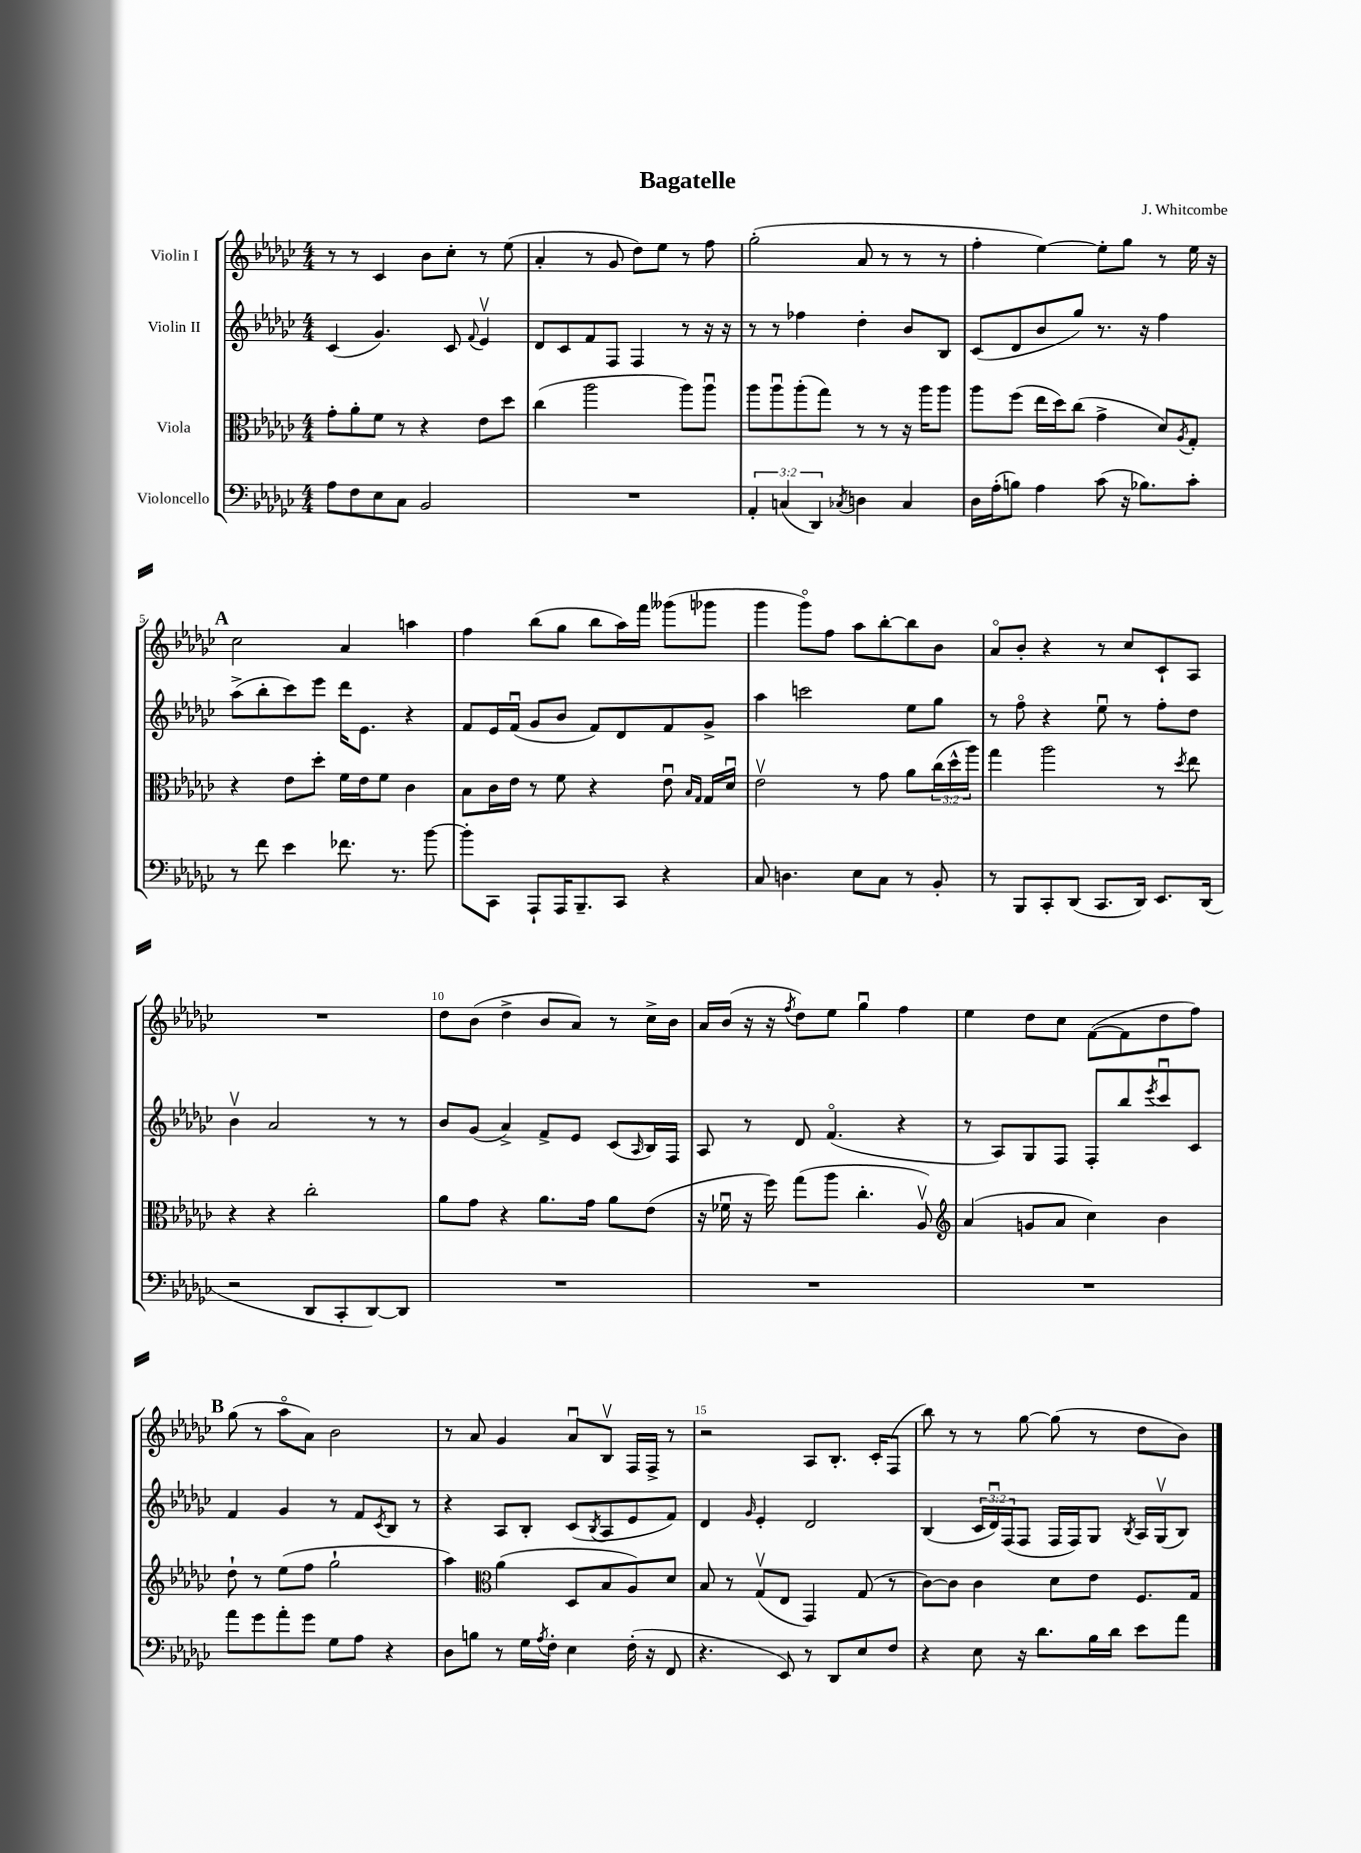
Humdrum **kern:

**kern	**kern	**kern	**kern
*part4	*part3	*part2	*part1
*staff4	*staff3	*staff2	*staff1
*I"Violoncello	*I"Viola	*I"Violin II	*I"Violin I
*clefF4	*clefC3	*clefG2	*clefG2
*k[b-e-a-d-g-c-]	*k[b-e-a-d-g-c-]	*k[b-e-a-d-g-c-]	*k[b-e-a-d-g-c-]
*M4/4	*M4/4	*M4/4	*M4/4
=1	=1	=1	=1
8A-\L	8g-'\L	(4c-/	8r
8F\	8a-'\	.	8r
8E-\	8f\J	4.g-/)	4c-/
8C-\J	8r	.	.
2BB-/	4r	.	8b-\L
.	.	8c-/	8cc-'\J
.	.	8qqf/	.
.	8e-\L	4e-v/	8r
.	8dd-\J	.	(8ee-\
=2	=2	=2	=2
1r	(4cc-\	8d-/L	4a-'/
.	.	8c-/	.
.	2aa-\	8f/	8r
.	.	8F/J	8g-/
.	.	4F/	8dd-\L)
.	.	.	8ee-\J
.	8aa-\L)	8r	8r
.	8aa-u\J	16r	8ff\
.	.	16r	.
=3	=3	=3	=3
6AA-'/	8aa-\L	8r	(2gg-'\
.	8aa-u\	8r	.
(6Cn/	.	.	.
.	(8aa-'\	4ff-X\	.
6DD-/)	.	.	.
.	8gg-\J)	.	.
8qC-X/	.	.	.
4Dn\	8r	4dd-'\	8a-/
.	8r	.	8r
4C-/	16r	8b-/L	8r
.	16aa-\KL	.	.
.	8aa-\J	8B-/J	8r
=4	=4	=4	=4
16D-\LL	8aa-\L	(8c-/L	4ff'\
(16A-'\J	.	.	.
8Bn\J)	(8ff\J	8d-/	.
4A-\	16ee-\LL	8b-/	[4ee-\)
.	16dd-\J)	.	.
.	(8cc-\J	8gg-/J)	.
(8c-\	4g-^\	8.r	8ee-'\L]
16r	.	.	8gg-\J
8.B-X\L)	.	16r	.
.	8d-/L)	4ff\	8r
.	8qA-/	.	.
8c-'\J	8G-'/J	.	16ee-\
.	.	.	16r
!!LO:LB:g=z
!!LO:REH:place=s1:t=A
=5	=5	=5	=5
8r	4r	(8aa-^\L	2cc-\
8f\	.	8bb-'\	.
4e-\	8e-\L	8ccc-\)	.
.	8dd-'\J	8eee-\J	.
8.f-X\	16f\LL	16ddd-\KL	4a-/
.	16e-\J	8.e-\J	.
.	8f\J	.	.
8.r	.	.	.
.	4c-\	4r	4aan\
[8b-\	.	.	.
=6	=6	=6	=6
8b-'\L]	8B-\L	8f/L	4ff\
8CC-\J	16c-\L	16e-/L	.
.	16e-\JJ	(16fu/JJ	.
8AAA-`/L	8r	8g-/L	(8bb-\L
16AAA-/K	8f\	8b-/J	8gg-\J
8.BBB-~/	.	.	.
.	4r	8f/L)	8bb-\L
8CC-/J	.	8d-/	16aa-\L)
.	.	.	16fff\JJ
4r	8e-u\	8f/	(8ggg--X\L
.	16qqB-/LL	.	.
.	16qqG-/JJ	.	.
.	16G-/LL	8g-^/J	8ggg-X\J
.	16d-u/JJ	.	.
=7	=7	=7	=7
8C-/	2e-v\	4aa-\	4ggg-\
4.Dn\	.	.	.
.	.	2cccn\	8ggg-\L)
.	.	.	8ff\J
8E-\L	8r	.	8aa-\L
8C-\J	8g-\	.	[8bb-'\
8r	8a-\L	8ee-\L	8bb-\]
8BB-'/	(24cc-\L	8gg-\J	8b-\J
.	24dd-^^\	.	.
.	24aa-\JJ)	.	.
=8	=8	=8	=8
8r	4gg-\	8r	8a-/L
8BBB-/L	.	8ff\	8b-'/J
8CC-'/	2aa-\	4r	4r
(8DD-/J	.	.	.
8.CC-/L	.	8ee-u\	8r
.	.	8r	8cc-/L
16DD-/Jk)	.	.	.
8.EE-/L	8r	8ff'\L	8c-`/
.	8qdd-/	.	.
.	8ee-\	8dd-\J	8A-/J
(16DD-/Jk	.	.	.
!!LO:LB:g=z
=9	=9	=9	=9
2r	4r	4b-v\	1r
.	4r	2a-/	.
8DD-/L	2cc-'\	.	.
8CC-'/	.	.	.
[8DD-/)	.	8r	.
8DD-/J]	.	8r	.
=10	=10	=10	=10
1r	8a-\L	8b-/L	8dd-\L
.	8g-\J	(8g-/J	(8b-\J
.	4r	4a-^/)	4dd-^\
.	8.a-\L	8f^/L	8b-/L
.	.	8e-/J	8a-/J)
.	16g-\Jk	.	.
.	8a-\L	(8c-/L	8r
.	.	16qqA-/	.
.	(8e-\J	16B-/L)	16cc-^\LL
.	.	16F/JJ	16b-\JJ
=11	=11	=11	=11
1r	16r	8A-/	16a-/LL
.	16f-Xu\	.	(16b-/JJ
.	16r	8r	16r
.	16ff\)	.	16r
.	.	.	8qff/
.	(8gg-\L	8d-/	8dd-\L)
.	8aa-\J	(4.f/	8ee-\J
.	4.cc-'\	.	4gg-u\
.	.	4r	4ff\
.	8A-v/)	.	.
=12	=12	=12	=12
*	*clefG2	*	*
1r	(4a-/	8r	4ee-\
.	.	8A-/L)	.
.	8gn/L	8G-/	8dd-\L
.	8a-/J	8F/J	8cc-\J
.	4cc-\)	8F'/L	([8f\L
.	.	8bb-/	8f\]
.	.	8qeee-/	.
.	4b-\	8ccc-u/	8dd-\
.	.	8c-/J	8ff\J)
!!LO:LB:g=z
!!LO:REH:place=s1:t=B
=13	=13	=13	=13
8a-\L	8dd-`\	4f/	(8gg-\
8g-\	8r	.	8r
8a-'\	(8ee-\L	4g-/	8aa-\L
8g-\J	8ff\J	.	8a-\J)
8G-\L	2gg-`\	8r	2b-\
8A-\J	.	8f/L	.
.	.	8qc-/	.
4r	.	8B-/J	.
.	.	8r	.
=14	=14	=14	=14
8D-\L	4aa-\)	4r	8r
8Bn\J	.	.	8a-/
*	*clefC3	*	*
8r	(4a-\	8A-/L	4g-/
16G-\LL	.	8B-'/J	.
8qA-/	.	.	.
16F'\JJ	.	.	.
4E-\	8D-/L	(8c-/L	8a-u/L
.	.	8qB-/	.
.	8B-/	8A-/	8B-v/J
(16F'\	8A-/)	8e-/	16F/LL
16r	.	.	16F^/JJ
8FF/	8d-/J	8f/J)	8r
=15	=15	=15	=15
4.r	8B-/	4d-/	2r
.	8r	.	.
.	.	16qqg-/	.
.	(8G-v/L	4e-'/	.
8EE-/)	8E-/J	.	.
8r	4GG-/)	2d-/	8A-/L
8DD-/L	.	.	8.B-'/J
8E-/	(8G-/	.	.
.	.	.	16c-'/KL
8F/J	8r	.	(8F/J
=16	=16	=16	=16
4r	[8c-\L)	(4B-/	8bb-\)
.	8c-\J]	.	8r
8E-\	4c-\	24c-/LL	8r
.	.	24d-u/)	.
.	.	(24F/J	.
16r	.	8F/J	[8gg-\
8.d-\L	.	.	.
.	8d-\L	16F/LL	(8gg-\]
.	.	16F/J)	.
16B-\L	8e-\J	8G-/J	8r
16d-\JJ	.	.	.
.	.	8qB-/	.
8e-\L	8.F/L	16A-/LL	8dd-\L
.	.	(16G-v/J	.
8a-\J	.	8B-/J)	8b-\J)
.	16G-/Jk	.	.
==	==	==	==
*-	*-	*-	*-
